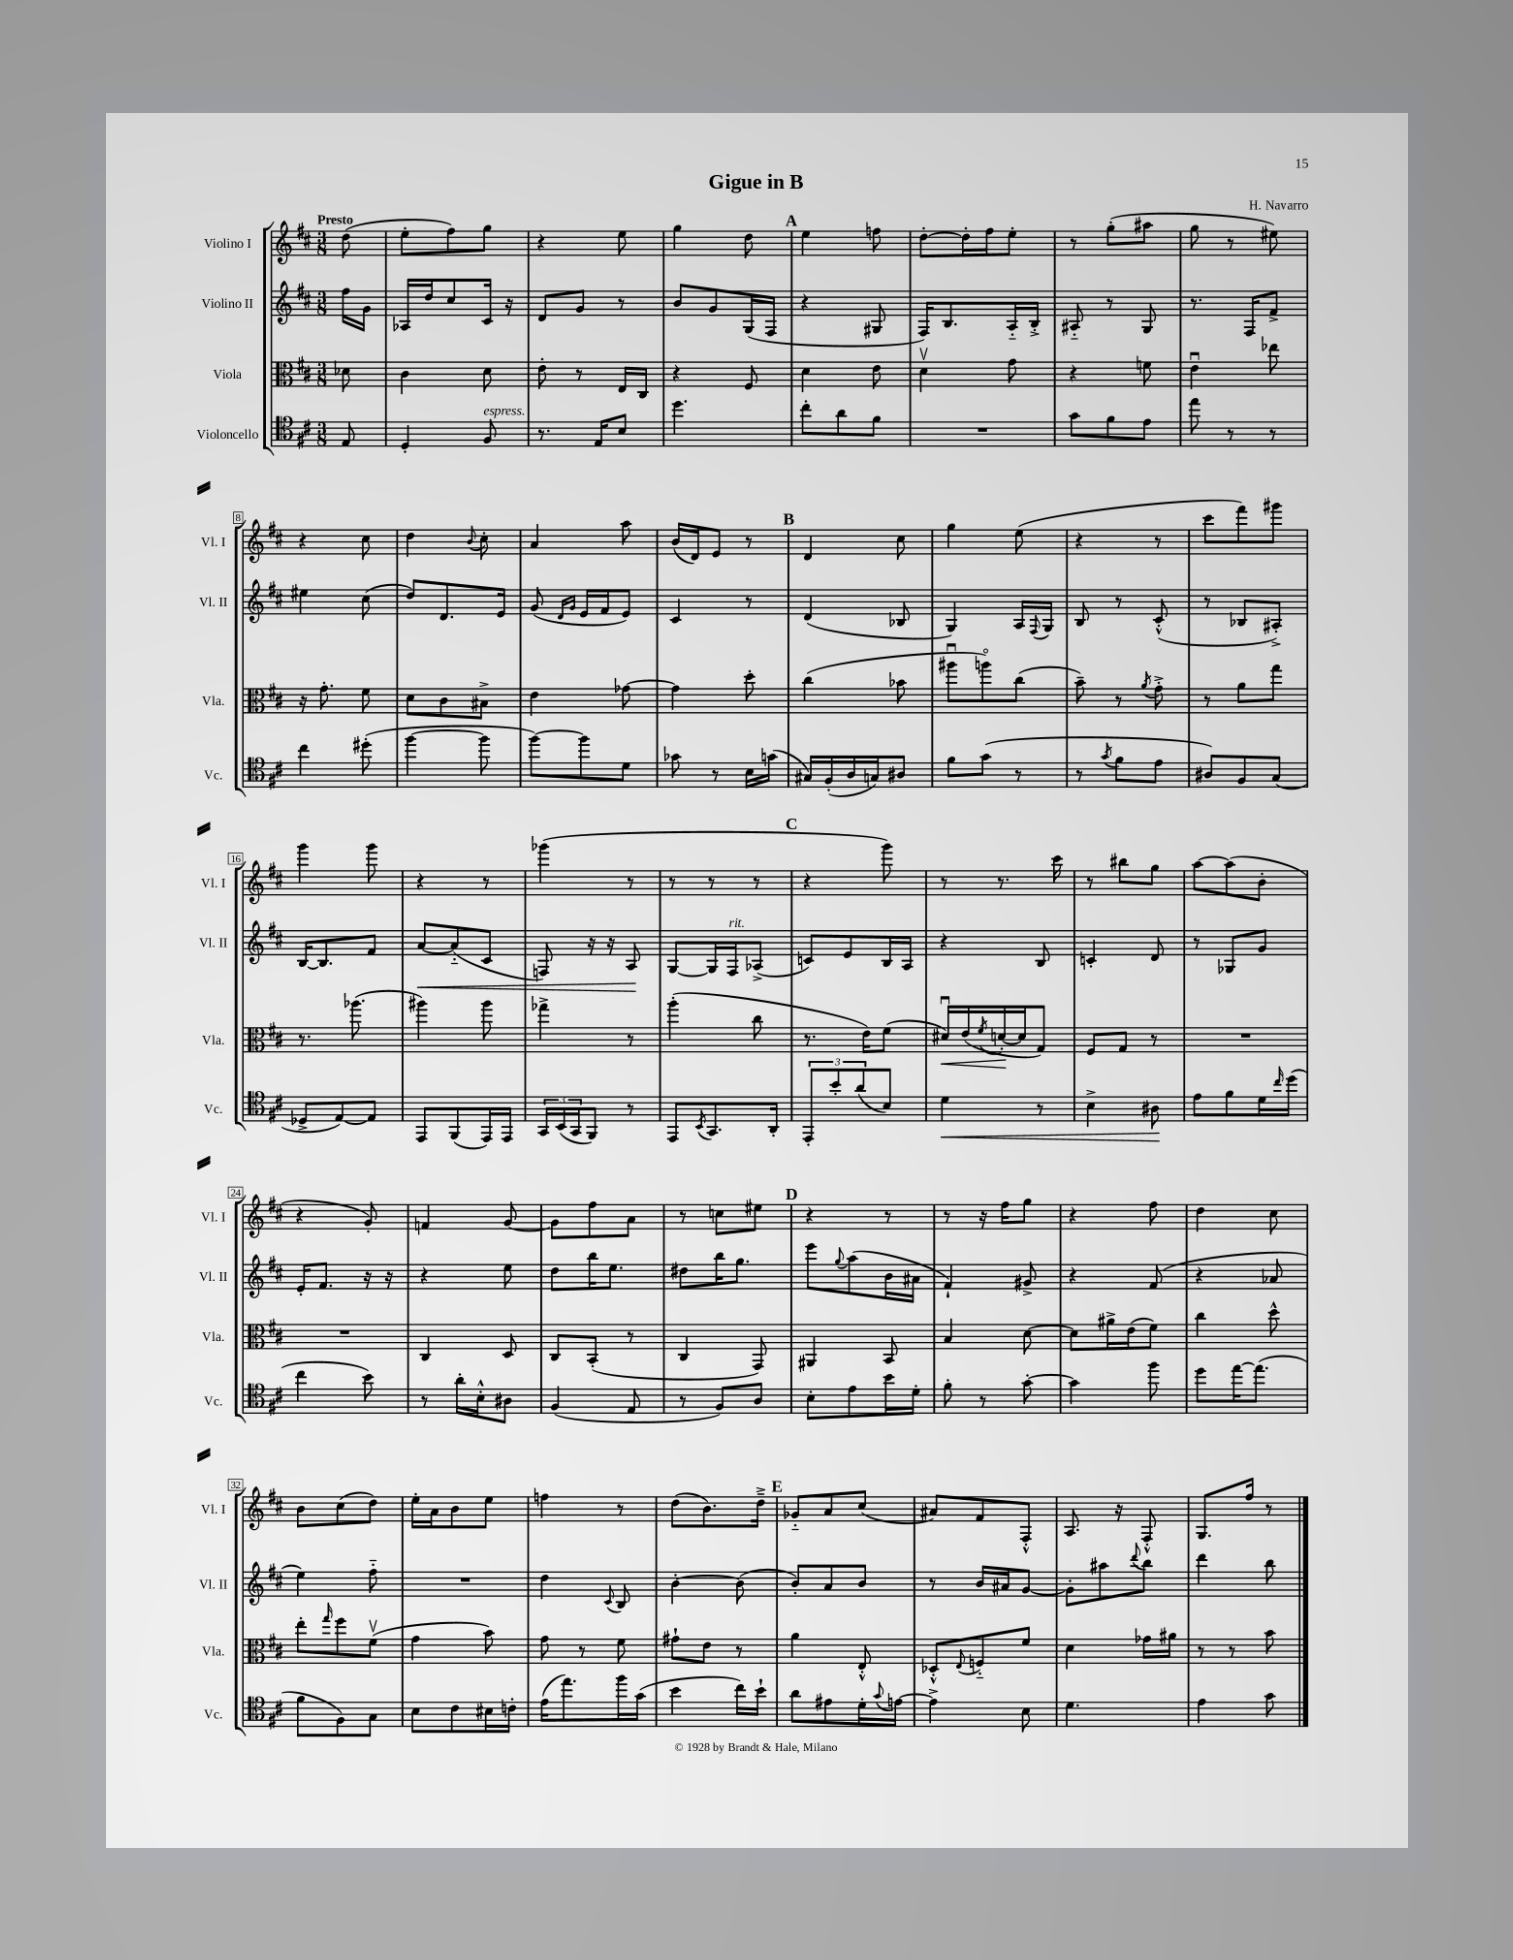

**kern	**kern	**kern	**kern
*staff4	*staff3	*staff2	*staff1
*clefC4	*clefC3	*clefG2	*clefG2
*k[f#c#]	*k[f#c#]	*k[f#c#]	*k[f#c#]
*M3/8	*M3/8	*M3/8	*M3/8
8E	8d-	16ff#	(8dd
.	.	16g	.
=	=	=	=
4D'	4c#	16A-	8ee'
.	.	16dd	.
.	.	8cc#	8ff#)
8F#	8d	16c#	8gg
.	.	16r	.
=	=	=	=
8.r	8e'	8d	4r
.	8r	8g	.
16E	.	.	.
8B	16E	8r	8ee
.	16C#	.	.
=	=	=	=
4.dd	4r	8b	4gg
.	.	8g	.
.	8F#	(16G	8dd
.	.	16F#	.
=	=	=	=
8cc#'	4d	4r	4ee
8a	.	.	.
8f#	8e	8G#	8ff
=	=	=	=
4.r	4dv	16F#)	[8dd'
.	.	8.B	.
.	.	.	16dd']
.	.	.	16ff#
.	8g	16A'~	8ee'
.	.	16B'^	.
=	=	=	=
8g	4r	8A#'~	8r
8f#	.	8r	(8gg'
8e	8f	8G	8aa#
=	=	=	=
8ee	4eu	8.r	8gg
8r	.	.	8r
.	.	16F#	.
8r	8ee-	8f#^	8ee#)
=	=	=	=
4cc#	16r	4ee#	4r
.	8.g'	.	.
(8dd#'	8f#	(8cc#	8cc#
=	=	=	=
[4ff#	8d	8dd)	4dd
.	8c#	8.d	.
.	.	.	8qqb
8ff#]	8B#^	.	8cc#'
.	.	16e	.
=	=	=	=
[8ff#)	4e	(8g	4a
.	.	16qqd	.
.	.	16qqg	.
8ff#]	.	16e	.
.	.	16f#	.
8d	[8g-	8e)	8aa
=	=	=	=
8g-	4g-]	4c#	(16b
.	.	.	16d)
8r	.	.	8e
16B	8dd'	8r	8r
(16g	.	.	.
=	=	=	=
16G#)	(4cc#	(4d	4d
(16F#'	.	.	.
16A	.	.	.
16G)	.	.	.
8A#	8b-	8B-	8cc#
=	=	=	=
8f#	8aa#u	4G)	4gg
(8g	8aao)	.	.
8r	(8cc#	16A	(8ee
.	.	8qqF#	.
.	.	16G	.
=	=	=	=
8r	8b~)	8B	4r
8qg	.	.	.
8f#	8r	8r	.
.	8qa	.	.
8e	8g'^	(8c#'^^	8r
=	=	=	=
8A#)	8r	8r	8ccc#
8F#	8a	8B-	8fff#)
(8G	8gg	8A#'^)	8ggg#
=	=	=	=
8D-^	8.r	[16B	4ggg
.	.	8.B]	.
[8E)	.	.	.
.	(8.aa-	.	.
8E]	.	8f#	8ggg
=	=	=	=
8EE	4aa#)	[8a	4r
(8FF#	.	(8a'~]	.
16EE)	8aa#	8c#	8r
16EE	.	.	.
=	=	=	=
24GG	4gg-^	8F)	(4ggg-
(24BB	.	.	.
24GG	.	.	.
8FF#)	.	16r	.
.	.	16r	.
8r	8r	8A	8r
=	=	=	=
8EE	(4aa'	[8G	8r
8qBB	.	.	.
8.GG	.	16G]	8r
.	.	16F#	.
.	8cc#	(8A-^	8r
16AA'	.	.	.
=	=	=	=
12EE'	8.r	8c)	4r
12b'	.	.	.
.	.	8e	.
(12a	.	.	.
.	16e)	.	.
8B)	(8f#	16B	8ggg)
.	.	16A	.
=	=	=	=
4d	16d#u)	4r	8r
.	(16e	.	.
.	8qf#	.	.
.	[16d'	.	8.r
.	16d]	.	.
8r	8G)	8B	.
.	.	.	16ccc#
=	=	=	=
4B^	8F#	4c'	8r
.	8G	.	8bb#
8A#	8r	8d	8gg
=	=	=	=
8e	4.r	8r	[8aa
8f#	.	8G-	(8aa]
16d	.	8g	8b'
16qqcc#	.	.	.
(16dd	.	.	.
=	=	=	=
4cc#	4.r	16e'	4r
.	.	8.f#	.
8b)	.	16r	8g')
.	.	16r	.
=	=	=	=
8r	4C#	4r	4f
16a'	.	.	.
16B'^^	.	.	.
8A#	8D	8ee	[8g
=	=	=	=
(4F#	8C#	8dd	8g]
.	(8BB'	16bb	8ff#
.	.	8.ee	.
8E	8r	.	8a
=	=	=	=
8r	4C#	8dd#	8r
8F#)	.	16bb	8cc
.	.	8.gg	.
8A	8GG)	.	8ee#
=	=	=	=
8B'	4AA#	8eee	4r
.	.	8qqgg	.
8e	.	(8aa	.
16b	8BB	16b	8r
16d'	.	16a#	.
=	=	=	=
8f#'	4B	4f#`)	8r
8r	.	.	16r
.	.	.	16ff#
[8g'	[8d	8g#^	8gg
=	=	=	=
4g]	8d]	4r	4r
.	16a#^	.	.
.	(16e	.	.
8ff#	8f#)	(8f#	8ff#
=	=	=	=
8dd	4cc#	4r	4dd
[16ee	.	.	.
(8.ee]	.	.	.
.	8dd^^	8a-	8cc#
=	=	=	=
8f#	8ee'	4ee)	8b
.	16qqgg	.	.
8F#)	8ff#	.	(8cc#
8G	(8f#v	8ff#'~	8dd)
=	=	=	=
8B	4g	4.r	16ee'
.	.	.	16a
8c#	.	.	8b
16B#	8b)	.	8ee
16c'	.	.	.
=	=	=	=
(16e	8g	4dd	4ff
8.ee)	.	.	.
.	8r	.	.
.	.	8qqc#	.
16ff#	8f#	8B	8r
(16g	.	.	.
=	=	=	=
4b	8g#`	[4b'	(8dd
.	8e	.	8.b)
16cc#)	8r	(8b]	.
16b`	.	.	16dd~^
=	=	=	=
8a	4a	8b')	8g-'~
8e#	.	8a	8a
16d'	8E'^^	8b	(8cc#
8qqg	.	.	.
[16e	.	.	.
=	=	=	=
4e^]	8D-'^^	8r	8a#)
.	8qqE	.	.
.	8F'~	16b	8f#
.	.	16a#	.
8B	8f#	[8g	8F#'^^
=	=	=	=
4.d	4d	8g']	8.A
.	.	8aa#	.
.	.	.	16r
.	.	8qqddd	.
.	16g-	8bb	8F#'^^
.	16a#	.	.
=	=	=	=
4e	8r	4ddd	8.G
.	8r	.	.
.	.	.	16ff#
8g	8b	8bb	8r
==	==	==	==
*-	*-	*-	*-
